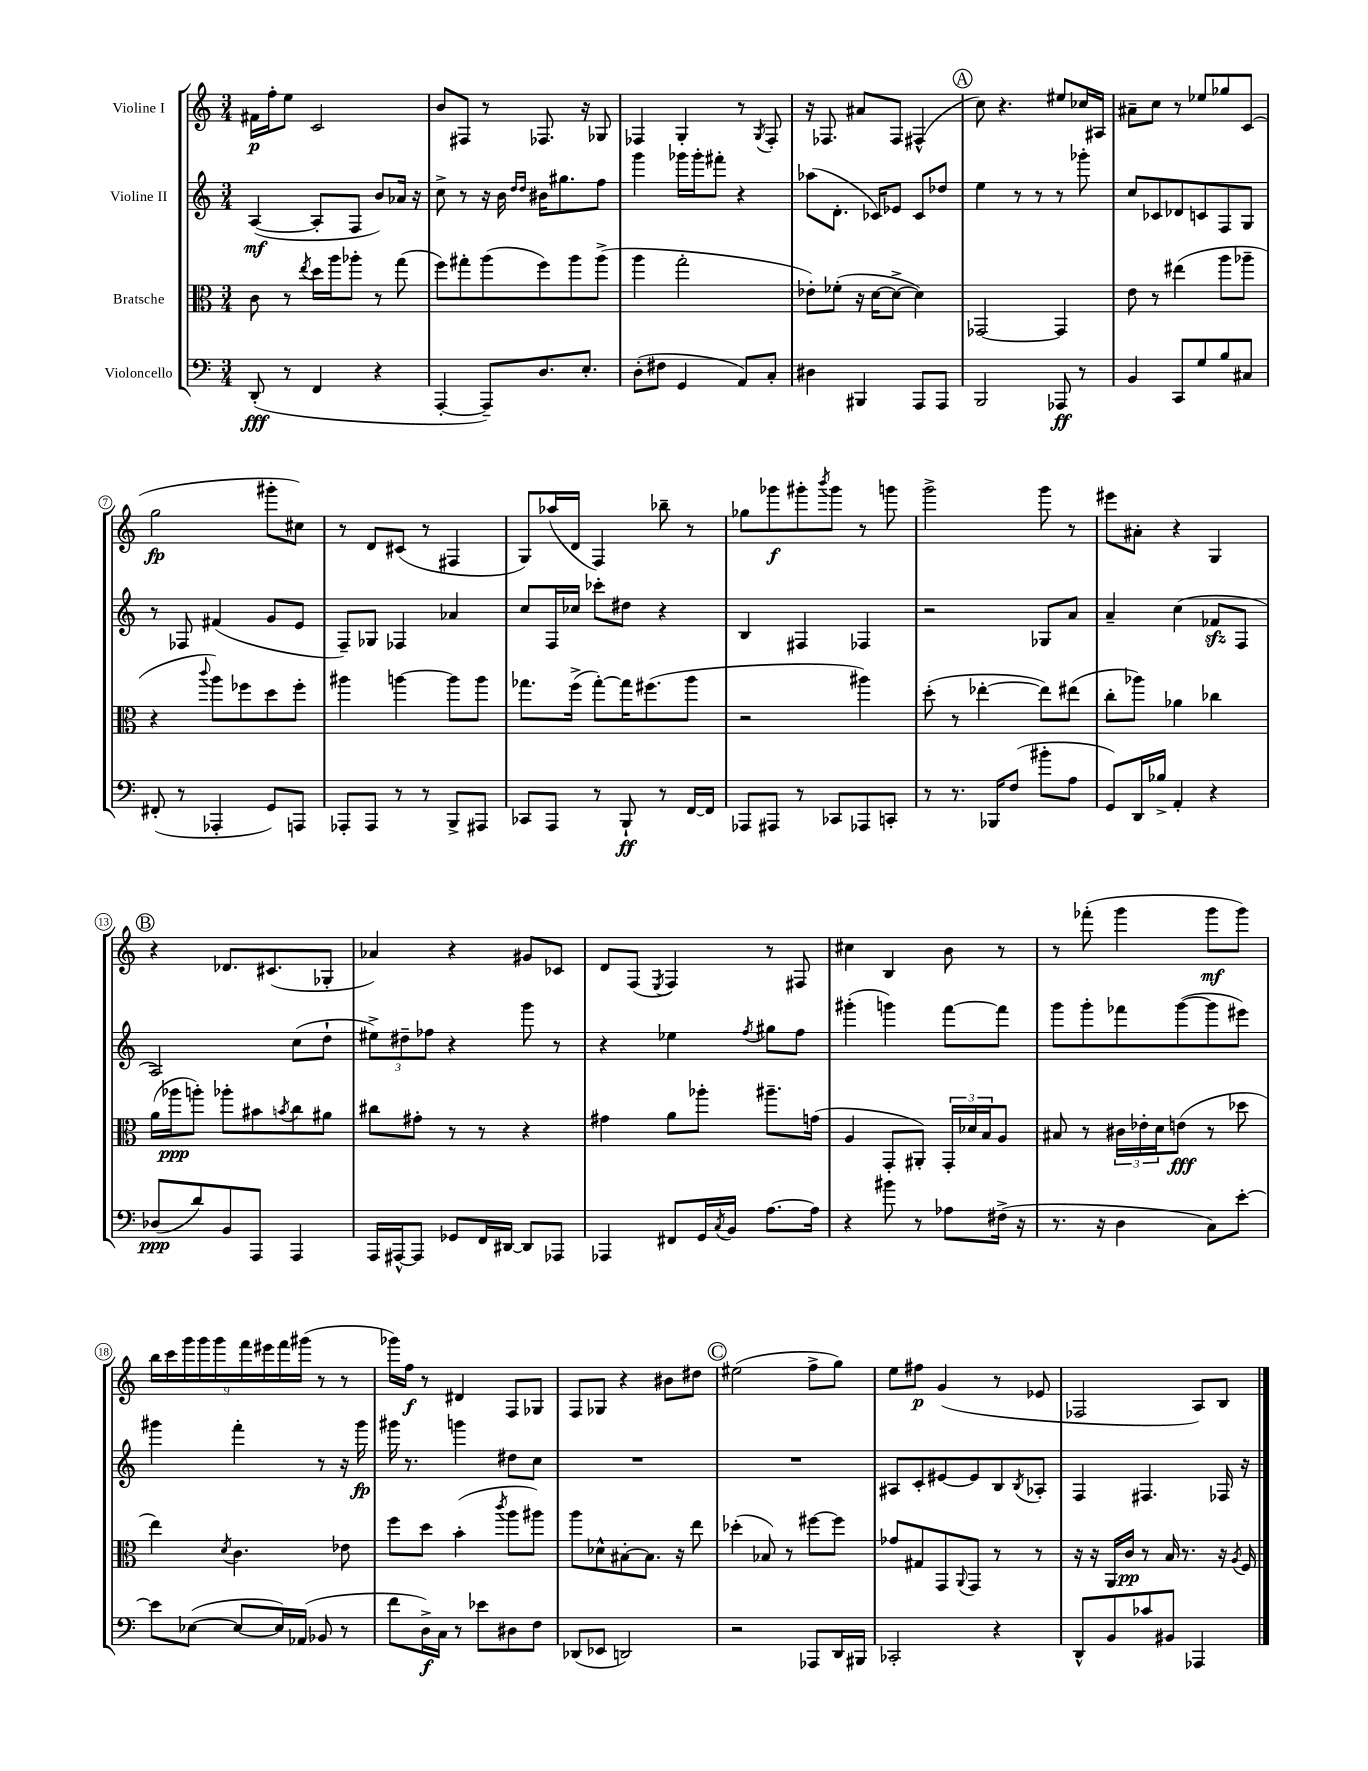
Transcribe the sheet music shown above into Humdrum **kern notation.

**kern	**kern	**kern	**kern
*staff4	*staff3	*staff2	*staff1
*clefF4	*clefC3	*clefG2	*clefG2
*k[]	*k[]	*k[]	*k[]
*M3/4	*M3/4	*M3/4	*M3/4
(8DD'	8c	([4A	16f#
.	.	.	16ff'
8r	8r	.	8ee
.	8qee	.	.
4FF	16dd	8A']	2c
.	16aa	.	.
.	8aa-'	8F	.
4r	8r	8b)	.
.	(8gg	16a-	.
.	.	16r	.
=	=	=	=
[4AAA'	8ff)	8cc^	8b
.	8gg#'	8r	8F#
8AAA~])	(8aa	16r	8r
.	.	16b	.
.	.	16qqdd	.
.	.	16qqdd	.
8.D	8ff)	16b#	8.F-
.	.	8.gg#	.
.	8aa	.	.
8.E'	.	.	16r
.	(8aa^	8ff	8G-
=	=	=	=
(8D'	4aa	4ggg	4F-
8F#	.	.	.
4GG	2gg'	16ggg-	4G'
.	.	16ggg-'	.
.	.	8fff#'	.
8AA)	.	4r	8r
.	.	.	8qG
8C'	.	.	8F-'
=	=	=	=
4D#	8e-')	(8aa-	16r
.	.	.	8.F-
.	(8f-'	8.d'	.
4BBB#	16r	.	8a#
.	[16d	16c-)	.
.	8d^_	8e-	8F-
8AAA	4d])	8c-	(4F#^^
8AAA	.	8dd-	.
=	=	=	=
2BBB	[2GG-	4ee	8cc)
.	.	.	4.r
.	.	8r	.
.	.	8r	.
8AAA-	4GG-]	8r	8ee#
8r	.	8ggg-'	16cc-
.	.	.	16A#
=	=	=	=
4BB	8e	8cc	8a#~
.	8r	8c-	8cc
8CC	(4ee#	8d-	8r
8G	.	8c	8ee-
8B	8aa	8F	8gg-
8C#	8aa-~	8G	(8c
=	=	=	=
(8FF#'	4r	8r	2gg
8r	.	8F-	.
.	8qqccc	.	.
4AAA-'	8aa)	(4f#	.
.	8ff-	.	.
8GG)	8dd	8g	8ggg#'
8AAA	8ff-'	8e	8cc#)
=	=	=	=
8AAA-'	4aa#	8F~)	8r
8AAA-	.	8G-	8d
8r	[4aa	4F-	(8c#
8r	.	.	8r
8BBB^	8aa]	4a-	4F#
8AAA#	8aa	.	.
=	=	=	=
8CC-	8.gg-	8cc	8G)
8AAA	.	16F	(16aa-
.	(16ff^	16cc-	16d
8r	[8gg-')	8ccc-'	4F)
8BBB`	16gg-]	8dd#	.
.	(8.ff#	.	.
8r	.	4r	8bb-~
[16FF	8aa	.	8r
16FF]	.	.	.
=	=	=	=
8AAA-	2r	4B	8gg-
8AAA#	.	.	8ggg-
8r	.	4F#	8ggg#'
.	.	.	8qbbb
8CC-	.	.	8ggg#
8AAA-	4aa#)	4F-	8r
8CC'	.	.	8ggg
=	=	=	=
8r	(8dd'	2r	2ggg^
8.r	8r	.	.
.	[4ee-'	.	.
16BBB-	.	.	.
(8F	.	.	.
8b#'	8ee-])	8G-	8ggg
8A	(8ee#	8a	8r
=	=	=	=
8GG)	8cc'	4a~	8eee#
16DD	8aa-)	.	8a#'
16B-^	.	.	.
4AA'	4a-	(4cc	4r
4r	4cc-	8f-	4G
.	.	8F	.
=	=	=	=
(8D-	(16a	2A)	4r
.	16aa-	.	.
8d)	8aa')	.	.
8BB	8aa-'	.	8.d-
8AAA	8b#	.	.
.	.	.	(8.c#
.	8qb	.	.
4AAA	8cc	(8cc	.
.	8a#	8dd`	8G-'
=	=	=	=
16AAA	8cc#	12ee#^)	4a-)
[16AAA#^^	.	.	.
.	.	12dd#~	.
8AAA#]	8g#'	.	.
.	.	12ff-	.
8GG-	8r	4r	4r
16FF	8r	.	.
[16DD#	.	.	.
8DD#]	4r	8ggg	8g#
8AAA-	.	8r	8c-
=	=	=	=
4AAA-	4g#	4r	8d
.	.	.	(8F
.	.	.	8qE
8FF#	8a	4ee-	4F)
16GG	8aa-'	.	.
8qC	.	.	.
16BB	.	.	.
.	.	8qff	.
[8.A	8.aa#~	8gg#	8r
.	.	8ff	8F#
16A]	(16g	.	.
=	=	=	=
4r	4A	(4ggg#'	4cc#
8b#	8GG'	4ggg)	4B
8r	8AA#')	.	.
8A-	24GG'	[8fff	8b
.	24d-	.	.
.	24B	.	.
(16F#^	8A	8fff]	8r
16r	.	.	.
=	=	=	=
8.r	8B#	8ggg	8r
.	8r	8ggg'	(8fff-'
16r	.	.	.
4D	24c#	8fff-	4ggg
.	24e-'	.	.
.	24d	.	.
.	(8e	([8ggg	.
8C)	8r	8ggg]	8ggg
[8e'	8dd-	8eee#)	8ggg)
=	=	=	=
8e]	4ee)	4ggg#	18bb
.	.	.	18ccc
.	.	.	18ggg
([8E-	.	.	.
.	.	.	18ggg
.	.	.	18ggg
.	8qd	.	.
8E-_	4.c	4fff'	.
.	.	.	18fff
.	.	.	18eee#
16E-])	.	.	.
.	.	.	18fff
(16AA-	.	.	.
.	.	.	(18ggg#
8BB-	.	8r	8r
8r	8e-	16r	8r
.	.	16ggg#	.
=	=	=	=
8f	8ff	16ggg#	16ggg-)
.	.	8.r	16ff
16D^)	8dd	.	8r
16C	.	.	.
8r	(4b'	4ggg	4d#
8e-	.	.	.
.	8qccc	.	.
8D#	8aa	8dd#	8F
8F	8aa#)	8cc	8G-
=	=	=	=
(8DD-	8aa	2.r	8F
8EE-	8d-^^	.	8G-
2DD)	[8B#'	.	4r
.	8.B#]	.	.
.	.	.	8b#
.	16r	.	.
.	8ee	.	8dd#
=	=	=	=
2r	(4dd-'	2.r	(2ee#
.	8B-)	.	.
.	8r	.	.
8AAA-	[8ff#	.	8ff^
16DD	8ff#]	.	8gg)
16BBB#	.	.	.
=	=	=	=
2CC-'	8g-	8A#	8ee
.	8G#	8c'	8ff#
.	8GG	[8e#	(4g
.	8qqAA	.	.
.	8GG	8e#]	.
4r	8r	8B	8r
.	.	8qB	.
.	8r	8A-'	8e-
=	=	=	=
8DD^^	16r	4F	2F-
.	16r	.	.
8BB	16AA	.	.
.	16c	.	.
8c-	8r	4.F#	.
8BB#	16B	.	.
.	8.r	.	.
4AAA-	.	.	8A)
.	16r	16F-	8B
.	8qA	.	.
.	16F	16r	.
==	==	==	==
*-	*-	*-	*-
